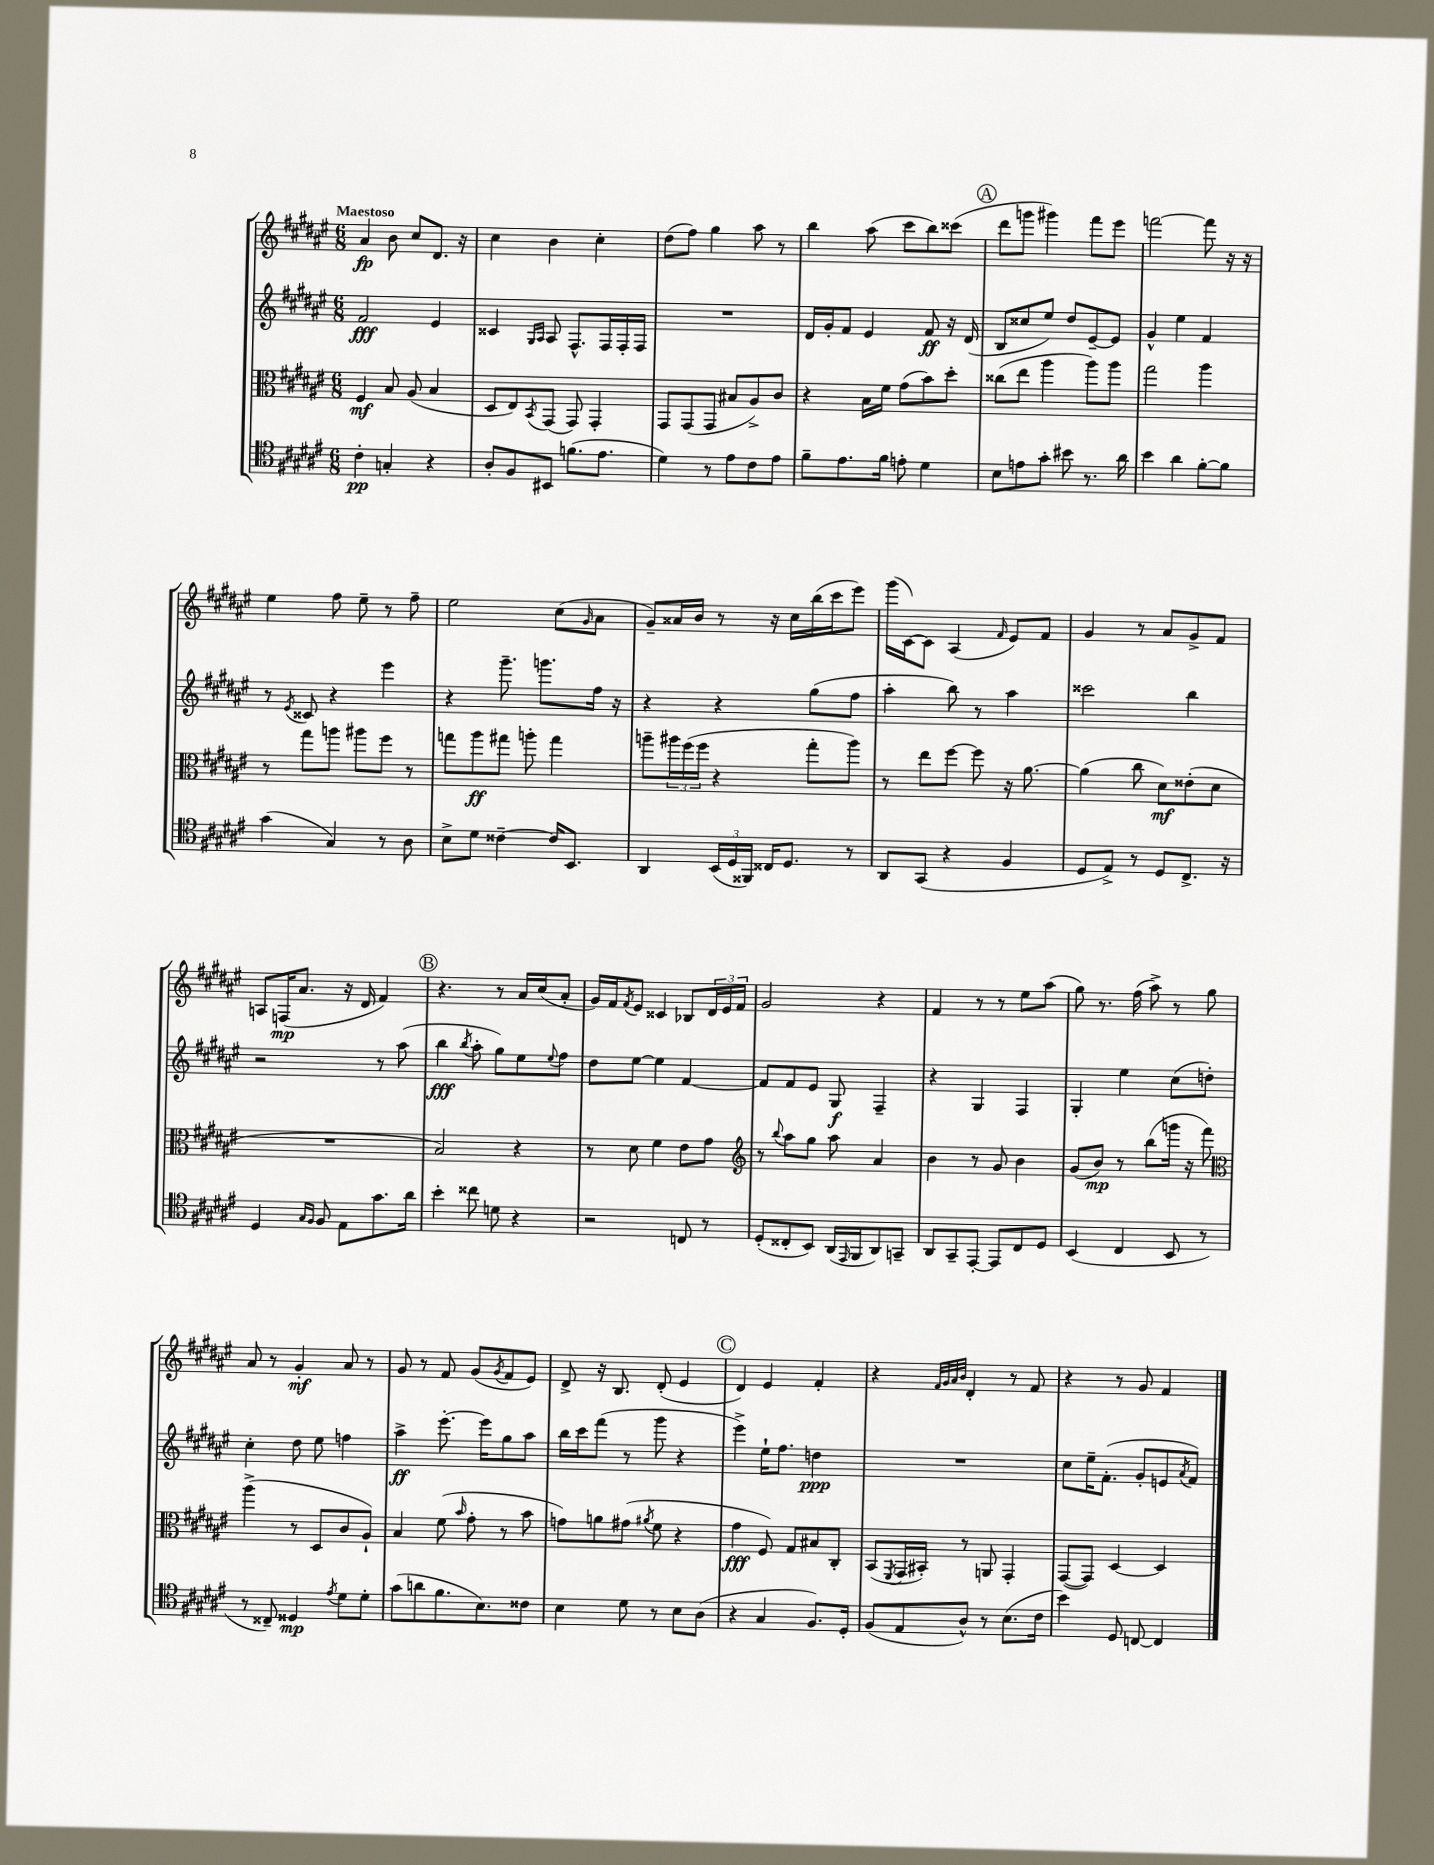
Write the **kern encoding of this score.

**kern	**dynam	**kern	**dynam	**kern	**dynam	**kern	**dynam
*part4	*part4	*part3	*part3	*part2	*part2	*part1	*part1
*staff4	*staff4	*staff3	*staff3	*staff2	*staff2	*staff1	*staff1
*clefC4	*	*clefC3	*	*clefG2	*	*clefG2	*
*k[f#c#g#d#a#e#]	*	*k[f#c#g#d#a#e#]	*	*k[f#c#g#d#a#e#]	*	*k[f#c#g#d#a#e#]	*
*M6/8	*	*M6/8	*	*M6/8	*	*M6/8	*
=1	=1	=1	=1	=1	=1	=1	=1
!	!	!	!	!	!	!LO:TX:a:B:t=Maestoso	!
4c#'\	pp	4F#/	mf	2f#/	fff	4a#/	fp
4Gn'/	.	8B/	.	.	.	8b\	.
.	.	(8A#/	.	.	.	8cc#/L	.
4r	.	4B/	.	4e#/	.	8.d#/J	.
.	.	.	.	.	.	16r	.
=2	=2	=2	=2	=2	=2	=2	=2
8A#'/L	.	8D#/L	.	4c##X/	.	4cc#\	.
8F#/	.	8E#/)	.	.	.	.	.
.	.	.	.	16qqG#/LL	.	.	.
.	.	8qBB/	.	16qqA#/JJ	.	.	.
8BB#X/J	.	(8GG#/J	.	8A#/	.	4b\	.
(8.fn\L	.	8GG#/)	.	8.F#^^/L	.	.	.
.	.	4GG#'/	.	.	.	4cc#'\	.
8.e#\J	.	.	.	16F#/L	.	.	.
.	.	.	.	16F#'/	.	.	.
.	.	.	.	16F#/JJ	.	.	.
=3	=3	=3	=3	=3	=3	=3	=3
4d#\)	.	8GG#/L	.	2.r	.	(8dd#\L	.
.	.	(8GG#/	.	.	.	8ff#\J)	.
8r	.	8GG#/J	.	.	.	4gg#\	.
8e#\L	.	8B#X/L	.	.	.	.	.
8c#\	.	8A#^/)	.	.	.	8aa#\	.
8e#\J	.	8c#/J	.	.	.	8r	.
=4	=4	=4	=4	=4	=4	=4	=4
8f#~\L	.	4r	.	16d#/LL	.	4bb\	.
.	.	.	.	16g#'/J	.	.	.
8.e#\	.	.	.	8f#/J	.	.	.
.	.	16B\LL	.	4e#/	.	(8aa#\	.
16f#\Jk	.	16f#\JJ	.	.	.	.	.
8en'\	.	(8g#\L	.	.	.	8ccc#\L	.
4d#\	.	8b\)	.	8f#/	ff	8bb\)	.
.	.	8dd#'\J	.	16r	.	(8ccc##X\J	.
.	.	.	.	(16d#/	.	.	.
!!LO:REH:place=s1:t=A
=5	=5	=5	=5	=5	=5	=5	=5
8B\L	.	(8cc##X\L	.	8B/L	.	8ddd#\L	.
8en\	.	8ee#\J	.	8cc##X/	.	8gggn\J	.
8g#'\J	.	4aa#\	.	8ee#/J)	.	4ggg#X\)	.
8b#X\	.	.	.	8dd#/L	.	.	.
8.r	.	8aa#\L)	.	[8e#~/	.	8fff#\L	.
.	.	8aa#\J	.	8e#/J]	.	8eee#\J	.
16a#\	.	.	.	.	.	.	.
=6	=6	=6	=6	=6	=6	=6	=6
4b\	.	2gg#\	.	4g#^^/	.	[2fffn\	.
4a#\	.	.	.	4ee#\	.	.	.
[8f#'\L	.	4aa#\	.	4f#/	.	8fff\]	.
8f#\J]	.	.	.	.	.	16r	.
.	.	.	.	.	.	16r	.
!!LO:LB:g=z
=7	=7	=7	=7	=7	=7	=7	=7
(4g#\	.	8r	.	8r	.	4ee#\	.
.	.	.	.	8qe#/	.	.	.
.	.	8gg#\L	.	8c##X/	.	.	.
4G#/)	.	8aan\J	.	4r	.	8ff#\	.
.	.	8aa#X\L	.	.	.	8ee#~\	.
8r	.	8ff#\J	.	4eee#\	.	8r	.
8A#\	.	8r	.	.	.	8ff#~\	.
=8	=8	=8	=8	=8	=8	=8	=8
8B^\L	.	8ggn\L	.	4r	.	2ee#\	.
8d#\J	.	8aa#\	ff	.	.	.	.
[4c##X~\	.	8gg#X\J	.	8.ggg#~\	.	.	.
.	.	8aan'\	.	.	.	.	.
.	.	.	.	8.gggn\L	.	.	.
16c##/KL]	.	4gg#\	.	.	.	(8cc#\L	.
8.BB/J	.	.	.	.	.	.	.
.	.	.	.	.	.	16qqg#/	.
.	.	.	.	16ff#\Jk	.	8a#\J	.
.	.	.	.	16r	.	.	.
=9	=9	=9	=9	=9	=9	=9	=9
4AA#/	.	8aan~\L	.	4r	.	8g#~/L)	.
.	.	24aa#X\L	.	.	.	16a##X/L	.
.	.	(24ff#\	.	.	.	.	.
.	.	.	.	.	.	16b/JJ	.
.	.	24ff#\JJ	.	.	.	.	.
(24BB/LL	.	4r	.	4r	.	8r	.
24D#/	.	.	.	.	.	.	.
24FF##X/JJ)	.	.	.	.	.	.	.
16C##X/KL	.	.	.	.	.	16r	.
8.D#/J	.	.	.	.	.	16cc#\LL	.
.	.	8gg#'\L	.	(8gg#\L	.	(16bb\	.
.	.	.	.	.	.	16ccc#\J	.
8r	.	8aa#\J)	.	8ff#\J	.	8eee#\J)	.
=10	=10	=10	=10	=10	=10	=10	=10
8AA#/L	.	8r	.	4aa#'\	.	(16ggg#\LL	.
.	.	.	.	.	.	[16c#\J)	.
(8GG#/J	.	8ee#\L	.	.	.	8c#\J]	.
4r	.	[8ff#\J	.	8bb\)	.	(4A#/	.
.	.	8ff#\]	.	8r	.	.	.
.	.	.	.	.	.	16qqf#/	.
4F#/	.	16r	.	4aa#\	.	8e#/L)	.
.	.	[8.a#\	.	.	.	.	.
.	.	.	.	.	.	8f#/J	.
=11	=11	=11	=11	=11	=11	=11	=11
8D#/L	.	(4a#\]	.	2ccc##X\	.	4g#/	.
8E#^/J)	.	.	.	.	.	.	.
8r	.	8cc#\	.	.	.	8r	.
8D#/L	.	8d#\L)	mf	.	.	8a#/L	.
8.C#^/J	.	(8e##X'\	.	4bb\	.	8g#^/	.
.	.	8d#\J	.	.	.	8f#/J	.
16r	.	.	.	.	.	.	.
!!LO:LB:g=z
=12	=12	=12	=12	=12	=12	=12	=12
4D#/	.	2.r	.	2r	.	8An/L	.
.	.	.	.	.	.	(16Fn/K	mp
.	.	.	.	.	.	8.a#/J	.
16qqG#/LL	.	.	.	.	.	.	.
16qqF#/JJ	.	.	.	.	.	.	.
8F#/	.	.	.	.	.	.	.
8E#\L	.	.	.	.	.	16r	.
.	.	.	.	.	.	16d#/	.
8.g#\	.	.	.	8r	.	4f#/)	.
.	.	.	.	(8aa#\	.	.	.
16a#\Jk	.	.	.	.	.	.	.
!!LO:REH:place=s1:t=B
=13	=13	=13	=13	=13	=13	=13	=13
4b'\	.	2B/)	.	4bb\	fff	4.r	.
.	.	.	.	8qbb/	.	.	.
8cc##X\	.	.	.	8aa#'\	.	.	.
8dn\	.	.	.	8gg#\L)	.	8r	.
4r	.	4r	.	8ee#\	.	16a#/LL	.
.	.	.	.	.	.	(16cc#/J	.
.	.	.	.	8qqee#/	.	.	.
.	.	.	.	8ff#\J	.	8a#'/J	.
=14	=14	=14	=14	=14	=14	=14	=14
2r	.	8r	.	8dd#\L	.	16g#/LL)	.
.	.	.	.	.	.	16f#/J	.
.	.	.	.	.	.	8qf#/	.
.	.	8d#\	.	[8ee#\J	.	8e#/J	.
.	.	4f#\	.	4ee#\]	.	4c##X/	.
8Cn/	.	8e#\L	.	[4f#/	.	8B-X/L	.
8r	.	8g#\J	.	.	.	24d#/L	.
.	.	.	.	.	.	24e#/	.
.	.	.	.	.	.	24f#/JJ	.
=15	=15	=15	=15	=15	=15	=15	=15
*	*	*clefG2	*	*	*	*	*
(8D#'/L	.	8r	.	8f#/L]	.	2g#/	.
.	.	8qqbb/	.	.	.	.	.
8C##X'/	.	8aa#\L	.	8f#/	.	.	.
8BB/J)	.	8gg#\J	.	8e#/J	.	.	.
(16AA#/LL	.	8aa#\	.	8G#/	f	.	.
16qqEE#/	.	.	.	.	.	.	.
16FF#/J	.	.	.	.	.	.	.
8AA#/)	.	4a#/	.	4F#~/	.	4r	.
8GGn~/J	.	.	.	.	.	.	.
=16	=16	=16	=16	=16	=16	=16	=16
8AA#/L	.	4b\	.	4r	.	4f#/	.
8GG#~/	.	.	.	.	.	.	.
[8EE#'/J	.	8r	.	4G#/	.	8r	.
8EE#/L]	.	8g#/	.	.	.	8r	.
8C#/	.	4b\	.	4F#/	.	8ee#\L	.
8D#/J	.	.	.	.	.	(8aa#\J	.
=17	=17	=17	=17	=17	=17	=17	=17
(4BB/	.	(8g#/L	.	4G#'/	.	8gg#\)	.
.	.	8b/J)	mp	.	.	8.r	.
4C#/	.	8r	.	4ee#\	.	.	.
.	.	.	.	.	.	(16ff#\	.
.	.	(8bb\L	.	.	.	8aa#^\)	.
8BB/	.	16gggn\Jk	.	(8cc#\L	.	8r	.
.	.	16r	.	.	.	.	.
8r	.	8fff#\)	.	8ddn'\J)	.	8gg#\	.
!!LO:LB:g=z
=18	=18	=18	=18	=18	=18	=18	=18
*	*	*clefC3	*	*	*	*	*
8r	.	(4aa#^\	.	4cc#'\	.	8a#/	.
8C##X~/)	.	.	.	.	.	8r	.
4D##X/	mp	8r	.	8dd#\	.	4g#'/	mf
.	.	8D#/L	.	8ee#\	.	.	.
8qe#/	.	.	.	.	.	.	.
8d#\L	.	8c#/	.	4ffn\	.	8a#/	.
8d#'\J	.	8A#`/J)	.	.	.	8r	.
=19	=19	=19	=19	=19	=19	=19	=19
(8g#\L	.	4B/	.	4aa#^\	ff	8g#/	.
8an\	.	.	.	.	.	8r	.
8.f#\	.	(8f#\	.	[8.eee#'\	.	8f#/	.
.	.	16qqb/	.	.	.	.	.
.	.	8g#'\	.	.	.	(8g#/L	.
8.B\)	.	.	.	16eee#\KL]	.	.	.
.	.	.	.	.	.	8qg#/	.
.	.	8r	.	8gg#\	.	8f#/	.
8c##X\J	.	8b\	.	8aa#\J	.	8e#/J)	.
=20	=20	=20	=20	=20	=20	=20	=20
4B\	.	8gn\L)	.	16bb\LL	.	8d#^/	.
.	.	.	.	16ccc#\J	.	.	.
.	.	8an\	.	(8fff#\J	.	16r	.
.	.	.	.	.	.	8.B/	.
8d#\	.	(8g#X\J	.	8r	.	.	.
.	.	8qa#X/	.	.	.	.	.
8r	.	8f#\	.	8ggg#\	.	(8d#'/	.
8B\L	.	4r	.	4r	.	4e#/	.
(8A#\J	.	.	.	.	.	.	.
!!LO:REH:place=s1:t=C
=21	=21	=21	=21	=21	=21	=21	=21
4r	.	4g#\	fff	4eee#^\)	.	4d#/)	.
4G#/	.	8F#/)	.	16ee#`\KL	.	4e#/	.
.	.	.	.	8.ff#\J	.	.	.
.	.	8G#/L	.	.	.	.	.
8.F#/L)	.	8B#X/	.	4ddn\	ppp	4f#'/	.
.	.	8C#'/J	.	.	.	.	.
16D#'/Jk	.	.	.	.	.	.	.
=22	=22	=22	=22	=22	=22	=22	=22
(8F#/L	.	(8BB/L	.	2.r	.	4r	.
.	.	8qFF#/	.	.	.	.	.
8E#/	.	16GG#/L	.	.	.	.	.
.	.	16BB#X'/JJ)	.	.	.	.	.
.	.	.	.	.	.	32qqf#/LLL	.
.	.	.	.	.	.	32qqg#/	.
.	.	.	.	.	.	32qqa#/	.
.	.	.	.	.	.	32qqb/JJJ	.
8A#^^/J)	.	8r	.	.	.	4d#'/	.
8r	.	8AAn/	.	.	.	.	.
(8.B\L	.	4GG#'/	.	.	.	8r	.
.	.	.	.	.	.	8f#/	.
16c#\Jk	.	.	.	.	.	.	.
=23	=23	=23	=23	=23	=23	=23	=23
4b\)	.	([8GG#/L	.	8cc#\L	.	4r	.
.	.	8GG#/J])	.	16ee#~\K	.	.	.
.	.	.	.	(8.f#'\J	.	.	.
8D#/	.	[4D#/	.	.	.	8r	.
[8Cn/	.	.	.	8g#'/L	.	8g#/	.
4C/]	.	4D#/]	.	8en/	.	4f#/	.
.	.	.	.	8qa#/	.	.	.
.	.	.	.	8f#/J)	.	.	.
==	==	==	==	==	==	==	==
*-	*-	*-	*-	*-	*-	*-	*-
